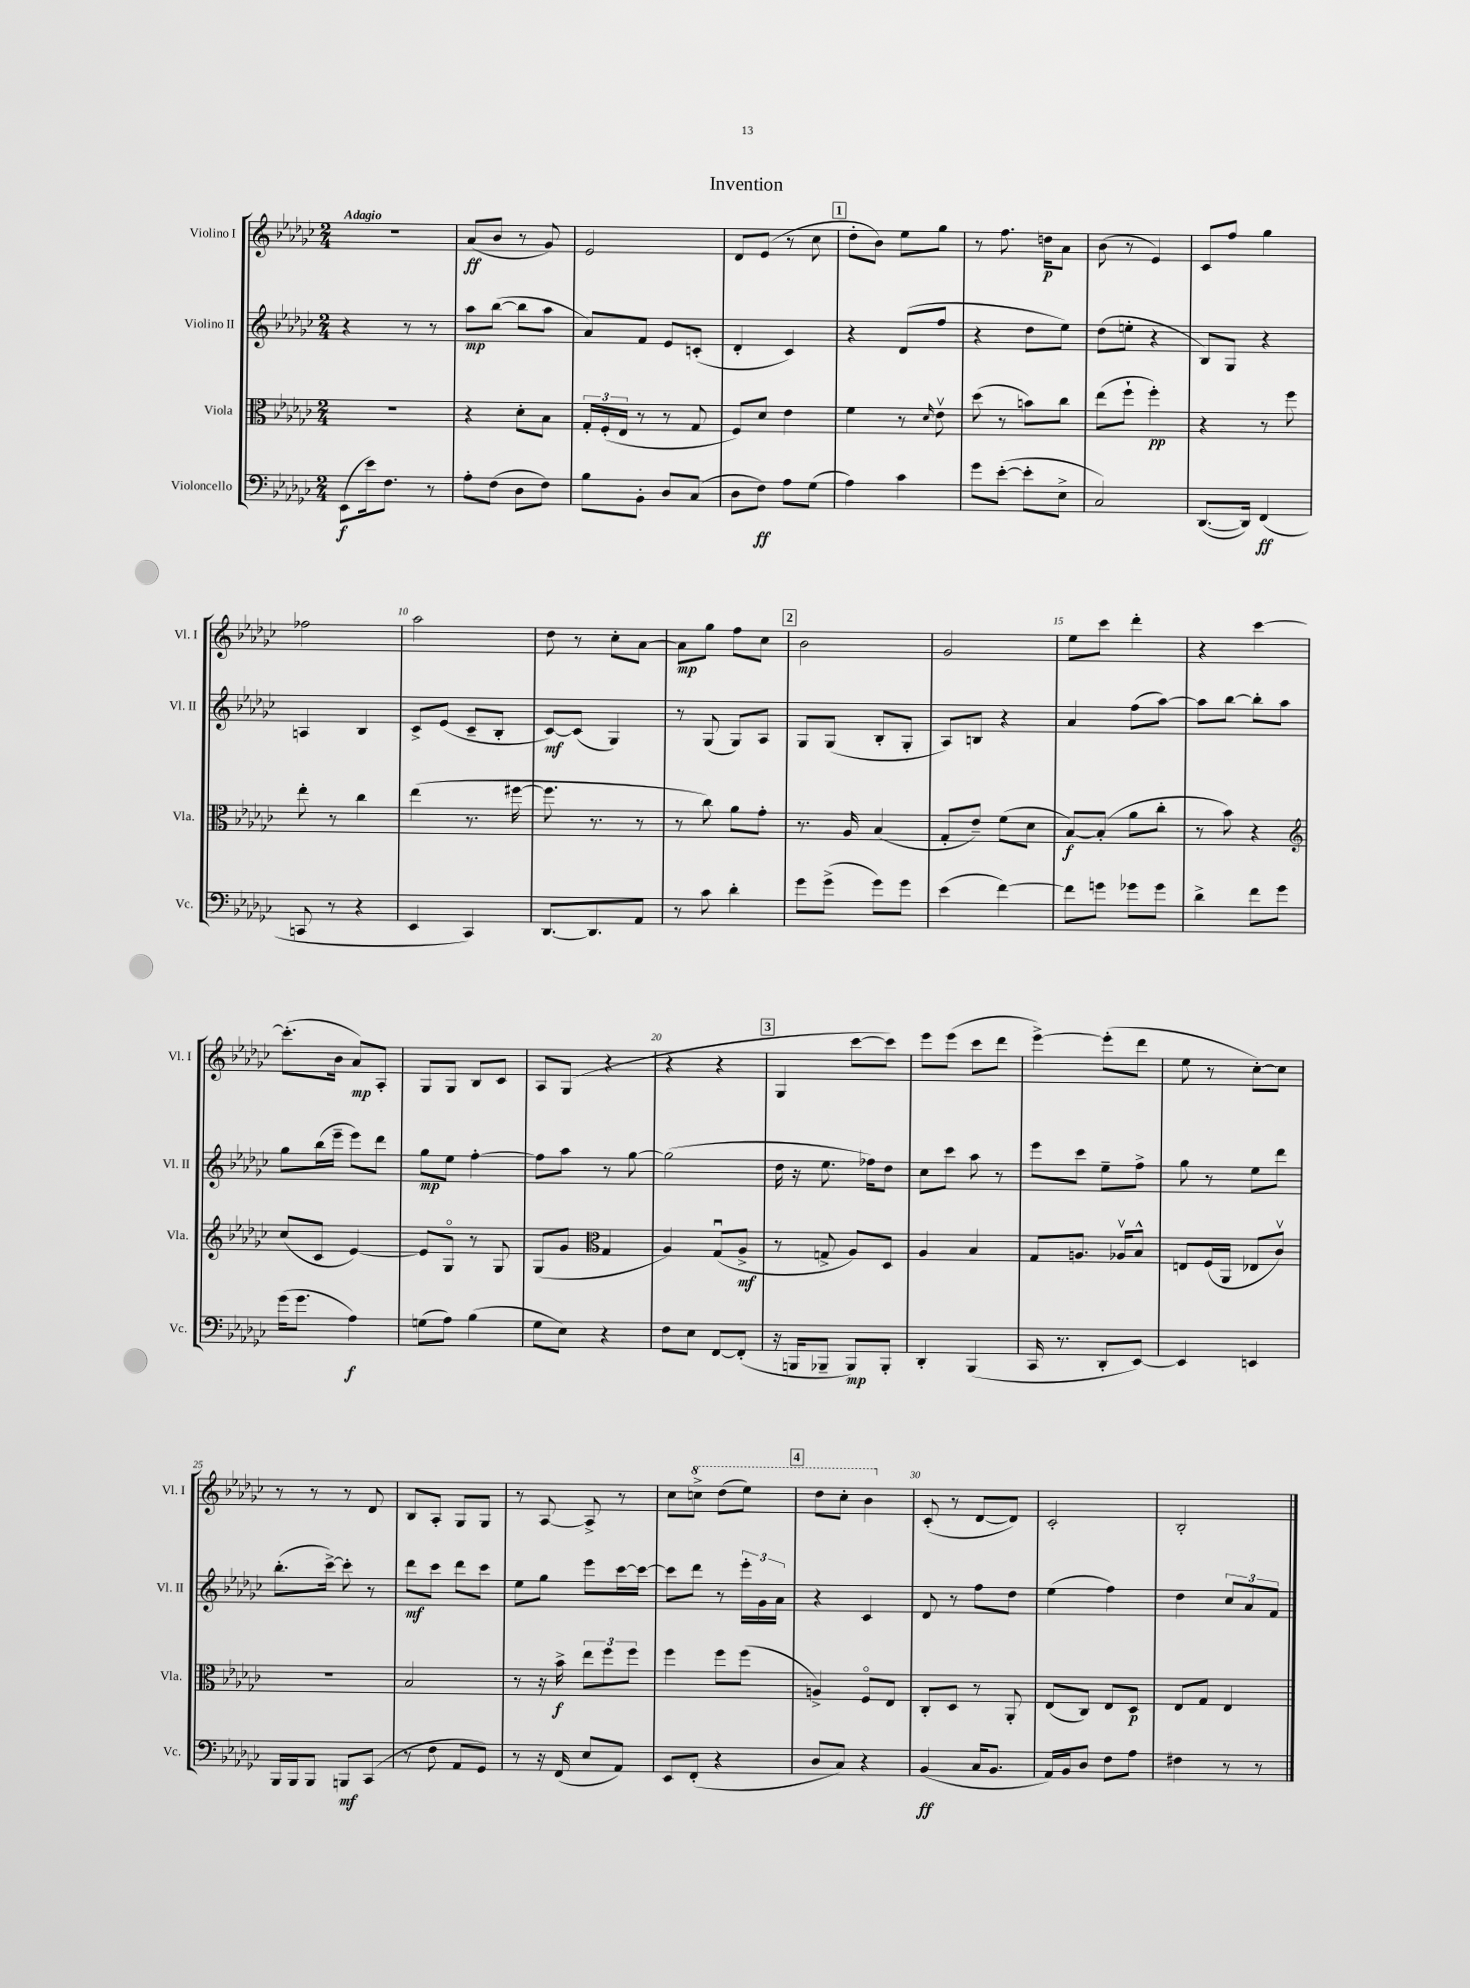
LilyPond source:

\header { title = "Invention" }
<<
\new StaffGroup <<
\new Staff = "s0" \with { instrumentName = "Violino I" shortInstrumentName = "Vl. I" } {
    \clef treble \key ges \major \numericTimeSignature \time 2/4 \tempo "Adagio"
    R2 |
    aes'8\ff( bes'8 r8 ges'8) |
    ees'2 |
    des'8 ees'8( r8 ces''8 |
    \mark \markup { \box "1" } des''8-. bes'8) ees''8 ges''8 |
    r8 f''8. d''16\p aes'8 |
    bes'8( r8 ees'4) |
    ces'8 f''8 ges''4 |
    fes''2 |
    aes''2 |
    des''8 r8 ces''8-. aes'8~ |
    aes'8\mp ges''8 f''8 ces''8 |
    \mark \markup { \box "2" } bes'2 |
    ges'2 |
    ees''8 ces'''8 des'''4-. |
    r4 ces'''4~ |
    ces'''8.-.( bes'16 aes'8\mp) aes8-. |
    ges8 ges8 bes8 ces'8 |
    aes8 ges8( r4 |
    r4 r4 |
    \mark \markup { \box "3" } ges4 ces'''8~ ces'''8) |
    ees'''8 ees'''8( ces'''8 des'''8 |
    ees'''4~->) ees'''8-.( des'''8 |
    ees''8 r8 ces''8~-.) ces''8 |
    r8 r8 r8 des'8 |
    bes8 aes8-. ges8 ges8 |
    r8 aes8~ aes8-> r8 |
    ces''8 \ottava #1 c'''8-> des'''8( ees'''8) |
    \mark \markup { \box "4" } des'''8 ces'''8-. bes''4 \ottava #0 |
    ces'8-.( r8 des'8~ des'8) |
    ces'2-. |
    bes2-. \bar "|." |
}
\new Staff = "s1" \with { instrumentName = "Violino II" shortInstrumentName = "Vl. II" } {
    \clef treble \key ges \major \numericTimeSignature \time 2/4
    r4 r8 r8 |
    aes''8\mp bes''8~( bes''8 aes''8 |
    aes'8) f'8 ees'8 c'8-.( |
    des'4-. ces'4) |
    \mark \markup { \box "1" } r4 des'8( f''8 |
    r4 des''8 ees''8) |
    des''8( e''8-. r4 |
    bes8) ges8 r4 |
    a4 bes4 |
    ces'8-> ees'8( ces'8-- bes8-. |
    ces'8~\mf) ces'8( ges4) |
    r8 ges8( ges8) aes8 |
    \mark \markup { \box "2" } ges8 ges8( bes8-. ges8-. |
    aes8) b8 r4 |
    aes'4 f''8( aes''8~) |
    aes''8 bes''8~ bes''8-. aes''8 |
    ges''8 bes''16( ees'''16-- ees'''8) des'''8 |
    ges''8\mp ees''8 f''4~-. |
    f''8 aes''8 r8 ges''8~ |
    ges''2( |
    \mark \markup { \box "3" } des''16 r16 ees''8. fes''16) des''8 |
    ces''8 ces'''8 aes''8 r8 |
    ees'''8 ces'''8 ees''8-- f''8-> |
    ges''8 r8 ees''8 des'''8 |
    bes''8.-.( ces'''16~->) ces'''8-. r8 |
    des'''8\mf ces'''8 des'''8 ces'''8 |
    ees''8 ges''8 ees'''8 ces'''16~ ces'''16~ |
    ces'''8 des'''8 r8 \tuplet 3/2 { ees'''16-. ges'16 aes'16 } |
    \mark \markup { \box "4" } r4 ces'4 |
    des'8 r8 f''8 des''8 |
    ees''4( f''4) |
    des''4 \tuplet 3/2 { ces''8 aes'8 f'8 } \bar "|." |
}
\new Staff = "s2" \with { instrumentName = "Viola" shortInstrumentName = "Vla." } {
    \clef alto \key ges \major \numericTimeSignature \time 2/4
    r2 |
    r4 des'8-. bes8 |
    \tuplet 3/2 { ges16-. f16-.( ees16 } r8 r8 ges8 |
    f8) des'8 ees'4 |
    \mark \markup { \box "1" } f'4 r8 \grace { des'16 } ees'8\upbow |
    des''8( r8 b'8) ces''8 |
    ees''8( f''8-! f''4-.\pp) |
    r4 r8 f''8 |
    ees''8-. r8 ces''4 |
    ees''4( r8. fis''16~ |
    fis''8. r8. r8 |
    r8 ces''8) aes'8 ges'8-. |
    \mark \markup { \box "2" } r8. aes16 bes4( |
    ges8-. ees'8--) f'8( des'8 |
    bes8~\f) bes8-.( aes'8 ces''8-. |
    r8 bes'8) r4 |
    \clef treble ces''8( ces'8 ees'4~) |
    ees'8 ges8\flageolet r8 ges8 |
    ges8( ges'8 \clef alto ges4 |
    aes4) ges8\downbow( aes8->\mf |
    \mark \markup { \box "3" } r8 g8-> aes8) des8 |
    aes4 bes4 |
    ges8 a8. aes16\upbow bes8-^ |
    e8 f16( aes,16 ees8 ces'8\upbow) |
    r2 |
    bes2 |
    r8 r16 bes'16->\f \tuplet 3/2 { ees''8 f''8 f''8 } |
    f''4 f''8 f''8( |
    \mark \markup { \box "4" } a4->) f8\flageolet ees8 |
    ces8-. des8 r8 aes,8-. |
    ees8( ces8) ees8 des8\p |
    ees8 ges8 ees4 \bar "|." |
}
\new Staff = "s3" \with { instrumentName = "Violoncello" shortInstrumentName = "Vc." } {
    \clef bass \key ges \major \numericTimeSignature \time 2/4
    ees,8\f( ees'16) f8. r8 |
    aes8-. f8( des8 f8) |
    bes8 bes,8-. des8 ces8( |
    des8 f8\ff) aes8 ges8( |
    \mark \markup { \box "1" } aes4) ces'4 |
    ges'8 ees'8~-.( ees'8-. ees8-> |
    ces2) |
    des,8.~( des,16) f,4\ff( |
    c,8 r8 r4 |
    ees,4 ces,4) |
    des,8.~ des,8. aes,8 |
    r8 ces'8 des'4-. |
    \mark \markup { \box "2" } ges'8 ges'8->( ges'8) ges'8 |
    ees'4( f'4~) |
    f'8 g'8 ges'8 ges'8 |
    des'4-> f'8 ges'8 |
    ges'16( ges'8. aes4\f) |
    g8( aes8) bes4( |
    ges8 ees8) r4 |
    f8 ees8 f,8~ f,8-.( |
    \mark \markup { \box "3" } r16 b,,16 bes,,8-- bes,,8\mp) bes,,8-. |
    des,4-. bes,,4( |
    ces,16 r8. des,8-. ees,8~) |
    ees,4 e,4 |
    bes,,16 bes,,16 bes,,8 b,,8\mf ces,8( |
    r8 f8 aes,8 ges,8) |
    r8 r16 f,16( ees8 aes,8) |
    ees,8 f,8-.( r4 |
    \mark \markup { \box "4" } des8 ces8) r4 |
    bes,4\ff( ces16 bes,8. |
    aes,16) bes,16 des8 f8 aes8 |
    fis4 r8 r8 \bar "|." |
}
>>
>>
\layout { \context { \Score \override BarNumber.break-visibility = ##(#f #t #t) barNumberVisibility = #(every-nth-bar-number-visible 5) } }
